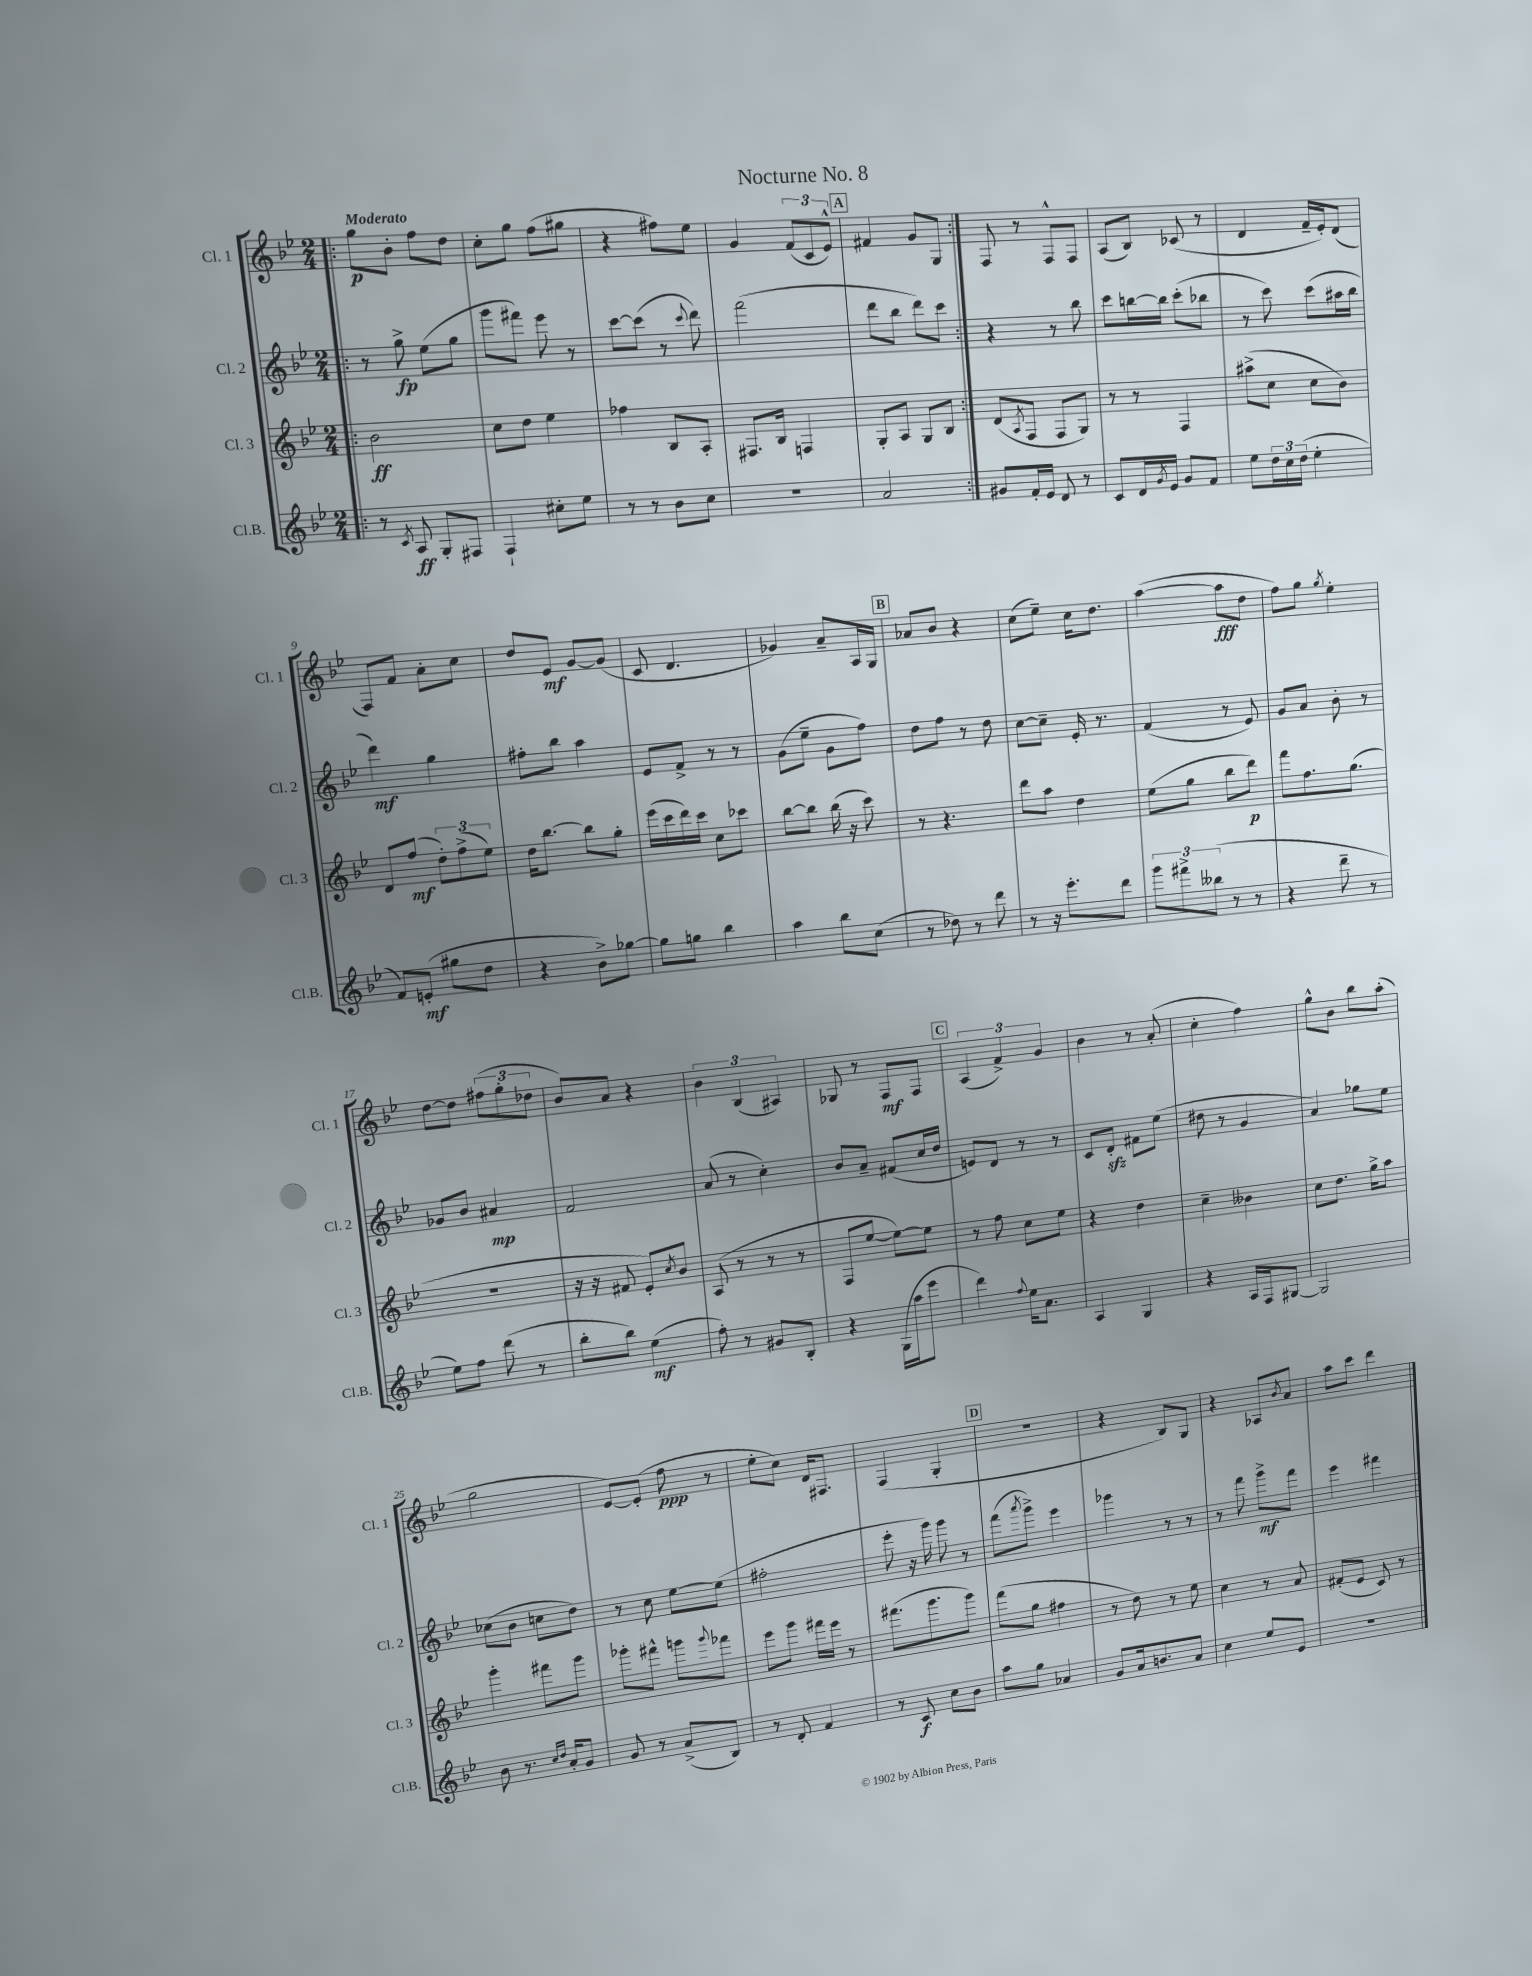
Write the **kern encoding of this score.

**kern	**kern	**kern	**kern
*staff4	*staff3	*staff2	*staff1
*clefG2	*clefG2	*clefG2	*clefG2
*k[b-e-]	*k[b-e-]	*k[b-e-]	*k[b-e-]
*M2/4	*M2/4	*M2/4	*M2/4
=!|:	=!|:	=!|:	=!|:
8r	2b-	8r	8gg
8qc	.	.	.
8A	.	8gg^	8b-'
8G'	.	(8ee-	8ff
8F#	.	8gg	8dd
=	=	=	=
4F`	8cc	8ggg	8cc'
.	8dd	8fff#)	8gg
8cc#'	4ee-	8eee-	(8ff
8ee-	.	8r	8gg#
=	=	=	=
8r	4ff-	[8ccc	4r
8r	.	(8ccc]	.
8b-	8B-	8r	8ff#)
.	.	8qqccc	.
8cc	8A'	8ddd)	8ee-
=	=	=	=
2r	8.F#	(2fff	4g
.	16B-	.	.
.	4F	.	(12f
.	.	.	12c
.	.	.	12e-^^)
=	=	=	=
2a	8G'	8ddd	4f#
.	8A	8bb-	.
.	8G	8ddd)	8g
.	8B-	8ccc	8G
=:|!	=:|!	=:|!	=:|!
8g#	(8d	4r	8F
.	8qA	.	.
16f'	8F	.	8r
16e-	.	.	.
8d	8F	8r	8F^^
8r	8G)	8bb-	8F
=	=	=	=
8c	8r	8ccc	(8A
16d	8r	[16bb	8B-)
8qg	.	.	.
16e-	.	16bb]	.
8g	4F	(8ccc'	(8c-
8f	.	8bb-	8r
=	=	=	=
8ee-	(8aa#^	8r	4d
24dd	8cc	8ccc)	.
24cc	.	.	.
(24dd	.	.	.
4ee-'	8cc	(8ccc	16f~
.	.	.	16e-')
.	8b-)	16aa#	(8d
.	.	16bb-	.
=	=	=	=
8f)	8d	4ddd)	8F)
(8e'	(8ff	.	8f
8gg#	12dd')	4gg	8a'
.	(12ff^	.	.
8dd	.	.	8cc
.	12ee-)	.	.
=	=	=	=
4r	16dd	8ff#'	8dd
.	[8.bb-	.	.
.	.	8bb-	8e-
8b-^)	8bb-]	4aa	[8g
[8gg-	8gg'	.	(8g]
=	=	=	=
8gg-]	(16eee-	8e-	8c
.	16ccc	.	.
8gg	16ddd)	8f^	4.d
.	16ccc	.	.
4bb-	8cc	8r	.
.	8ccc-	8r	.
=	=	=	=
4aa	[8bb-	(8g	4g-)
.	8bb-]	8ee-~	.
8bb-	(16bb-	8g	8a~
.	16r	.	.
(8cc	8ccc)	8ff)	16A
.	.	.	16G
=	=	=	=
8r	8r	8dd	8a-
8dd-)	4.r	8ff	8b-
8r	.	8r	4r
8ddd	.	8dd	.
=	=	=	=
8r	8ddd	[8cc	(8cc
16r	8aa	8cc~]	8ee-~)
8.eee-'	.	.	.
.	4dd	16e-'	16cc
.	.	8.r	8.dd
8ddd	.	.	.
=	=	=	=
12ggg	(8ee-	(4f	([4aa
12fff#^	.	.	.
.	8gg	.	.
(12bb--	.	.	.
8r	8bb-	8r	8aa]
8r	8ddd)	8e-)	8dd
=	=	=	=
4r	8fff	8g	8ff)
.	8.ff	8a	8gg
.	.	.	8qgg
8ddd~	.	8b-'	4ee-'
.	(8.gg	.	.
8r	.	8r	.
=	=	=	=
8ee-)	2r	8g-	[8dd
8ff	.	8b-	8dd]
(8ddd	.	4a#	(12ff#
.	.	.	12gg'
8r	.	.	.
.	.	.	12dd-
=	=	=	=
8bb-'	16r	2f	8b-)
.	16r	.	.
8bb-)	8f#	.	8a
(4ee-	8e-')	.	4r
.	8qcc	.	.
.	8b-	.	.
=	=	=	=
8ff')	(8A	(8a	6b-
8r	8r	8r	.
.	.	.	(6B-
8g#	8r	4cc')	.
.	.	.	6A#)
8B-'	8r	.	.
=	=	=	=
4r	8F	8b-	8G-
.	[8ee-	8a~	8r
(16G	8ee-_)	(8f#	8F
16aa	.	.	.
8eee-	8ee-]	16cc	8F
.	.	16dd	.
=	=	=	=
4ddd)	8r	8e)	(6A
.	8ff	8d	.
.	.	.	6f^)
8qqff	.	.	.
16ee-	8cc	8r	.
8.a	.	.	.
.	.	.	6g
.	8ee-	8r	.
=	=	=	=
4A	4r	8c	4b-
.	.	8d'	.
4G	4dd	8f#	8r
.	.	(8ee-	(8a'
=	=	=	=
4r	4cc~	8dd#	4cc'
.	.	8r	.
16A	4b--	4g	4ff)
16F	.	.	.
[8G#	.	.	.
=	=	=	=
2G#]	8cc	4a)	8gg^^
.	8.dd	.	8b-
.	.	8gg-	8bb-
.	16gg^	.	.
.	8aa	8ee-	(8aa'
=	=	=	=
8b-	4ggg'	(8cc-	2gg
8.r	.	8b-	.
.	8fff#	8cc	.
16qqcc	.	.	.
16qqdd	.	.	.
16a'	.	.	.
8g	8ggg	8dd)	.
=	=	=	=
8g	8ggg-'	8r	[8e-)
8r	8fff#^^	8cc	(8e-']
(8a^	8ggg	[8ee-	8ff
.	8qqggg	.	.
8B-)	8fff-	(8ee-]	8r
=	=	=	=
8r	8eee-	2ff#'	8ee-'
8d'	8ggg	.	8cc)
4f	16fff#	.	16d
.	16eee-	.	8.F#
.	8r	.	.
=	=	=	=
8r	(8.fff#	8eee-'	(4F
8c	.	16r	.
.	8.ggg	16ggg)	.
8cc	.	8ggg	4G'
8b-	8ggg)	8r	.
=	=	=	=
8aa	(8fff	(8fff	2r
.	.	8qaaa	.
8gg	8gg	8ggg^)	.
4a-	4ff#	4eee-	.
=	=	=	=
8g	8r	4ggg-	4r
16a	8dd)	.	.
8.b	.	.	.
.	8r	8r	8B-)
8a	8ee-	8r	8G
=	=	=	=
4cc	4cc	8r	4r
.	.	8fff	.
8ee-	8r	8ggg^	8A-
.	.	.	8qb-
8e-	8a	8fff	8a
=	=	=	=
2r	(8f#'	4eee-	8aa
.	8e-	.	8ccc
.	8c)	4fff#	4ddd
.	8r	.	.
==	==	==	==
*-	*-	*-	*-
